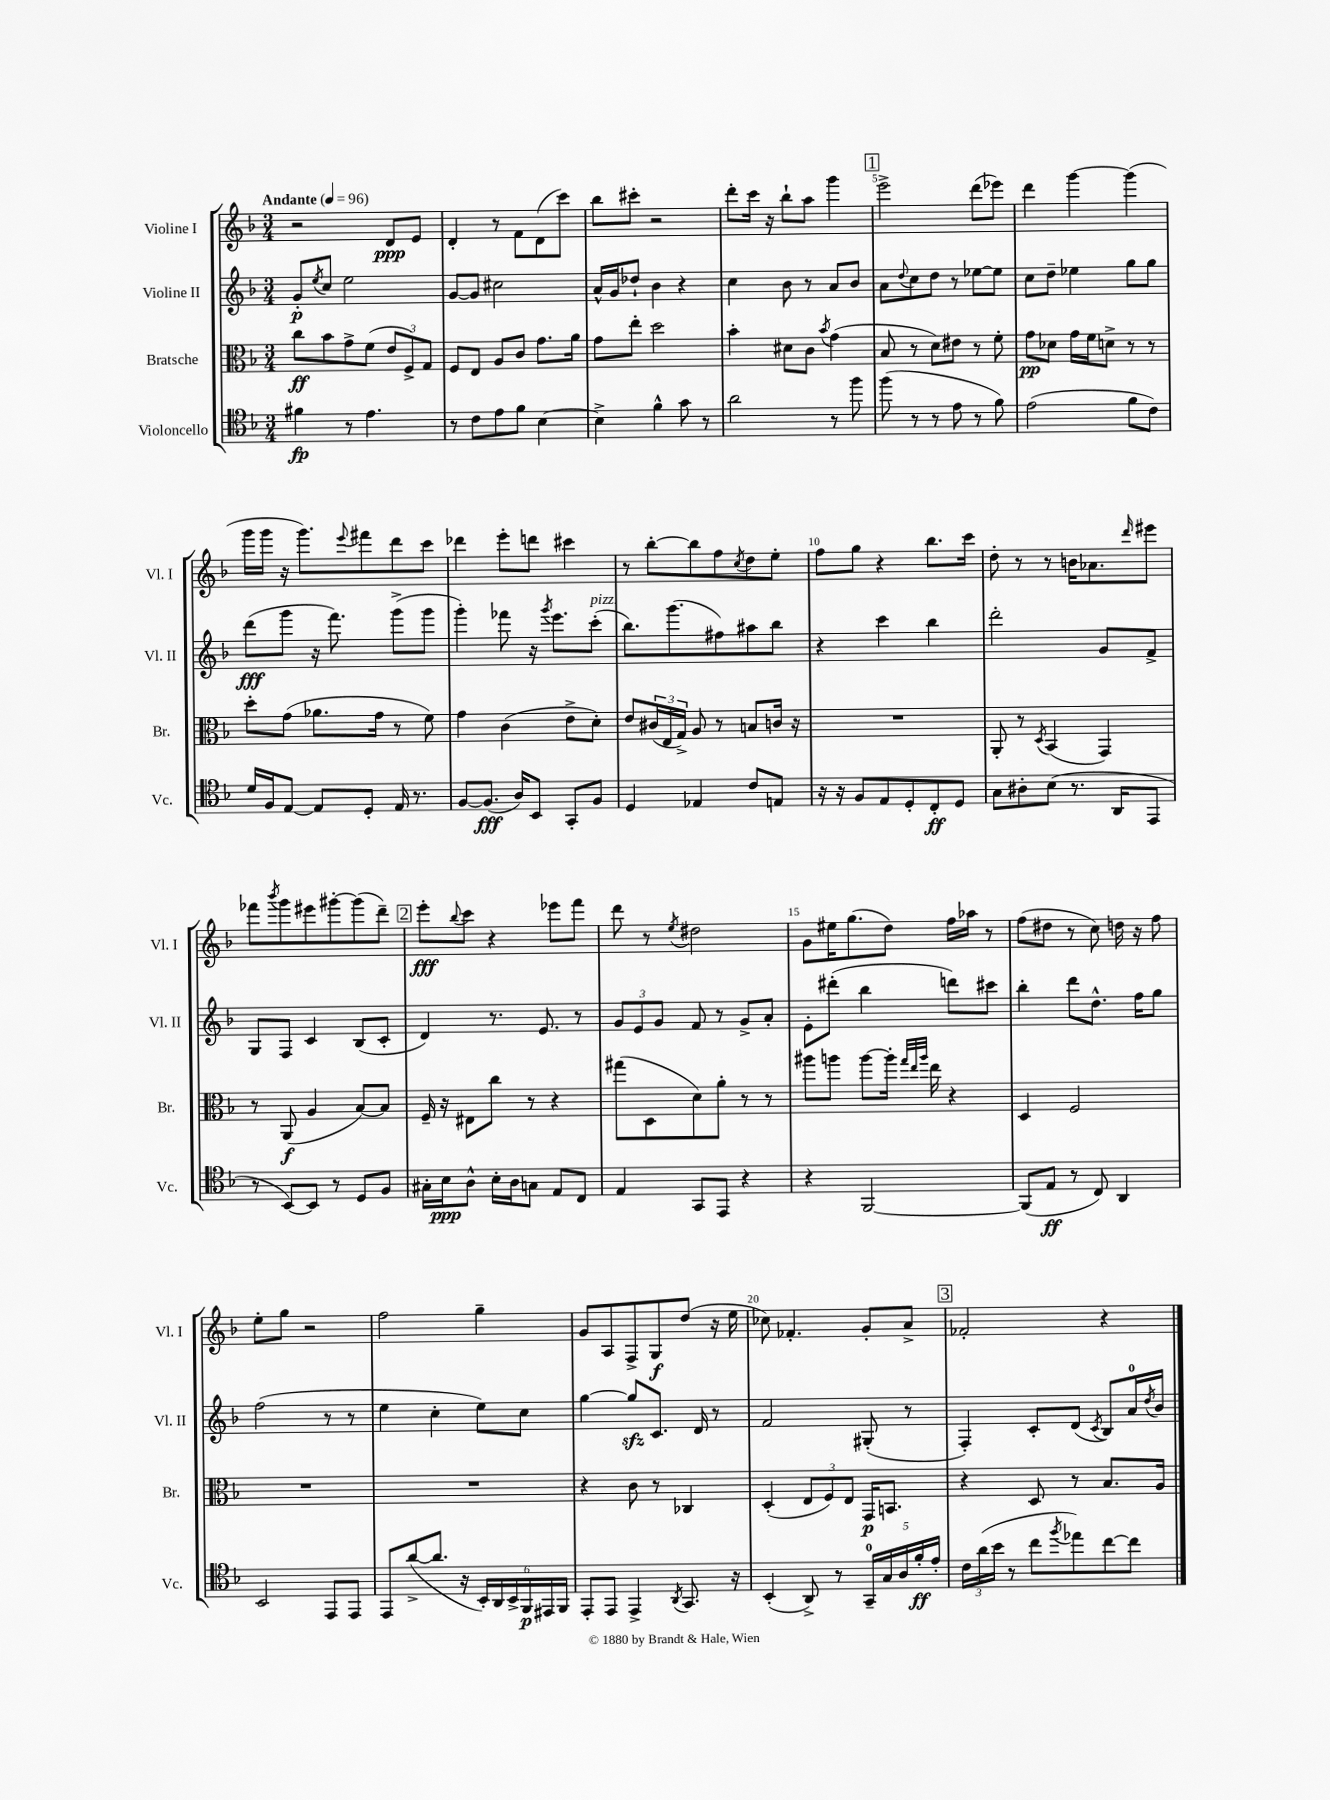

**kern	**kern	**kern	**kern
*staff4	*staff3	*staff2	*staff1
*clefC4	*clefC3	*clefG2	*clefG2
*k[b-]	*k[b-]	*k[b-]	*k[b-]
*M3/4	*M3/4	*M3/4	*M3/4
*MM96	*MM96	*MM96	*MM96
4f#	8cc	8g'	2r
.	.	8qee	.
.	8b-	8cc	.
8r	8g^	2ee	.
4.e	(8f	.	.
.	12e	.	8d
.	12F^)	.	.
.	.	.	8e
.	12G	.	.
=	=	=	=
8r	8F	[8g	4d'
8c	8E	8g]	.
8e	8A	2cc#	8r
8f	8c	.	8f
[4B-	8.g	.	(8d
.	.	.	8ccc)
.	16a	.	.
=	=	=	=
4B-^]	8g	16a^^	8bb-
.	.	16g	.
.	8ee'	8dd-`	8ccc#'
4f^^	2dd	4b-	2r
8g	.	4r	.
8r	.	.	.
=	=	=	=
2a	4b-'	4cc	8ddd'
.	.	.	16ccc
.	.	.	16r
.	8d#	8b-	8bb-`
.	8c	8r	8aa
.	8qb-	.	.
8r	(4g	8a	4ggg
8ff	.	8b-	.
=	=	=	=
(8ff	8B-	8a	2eee^
.	.	8qqdd	.
8r	8r	8cc	.
8r	8d)	8dd	.
8e	8e#	8r	.
8r	8r	[8ee-	(8ddd
8f)	8f'	8ee-]	8eee-)
=	=	=	=
(2e	8g	8cc	4ddd
.	8d-	8dd~	.
.	16g	4ee-	[4ggg
.	16f	.	.
.	8d^	.	.
8f	8r	8gg	(4ggg]
8c)	8r	8gg	.
=	=	=	=
16d	8dd'	(8ddd	16ggg
16F	.	.	16ggg
[8E	(8g	8ggg	16r
.	.	.	8.ggg)
8E]	8.a-	16r	.
.	.	8.fff)	.
.	.	.	8qqeee
8D'	.	.	8fff#
.	16g	.	.
16E	8r	(8ggg^	8ddd
8.r	.	.	.
.	8f)	8ggg	8ccc
=	=	=	=
[8F	4g	4ggg')	4ddd-
(8.F]	.	.	.
.	(4c	8fff-	8eee'
16A)	.	.	.
8BB-	.	16r	8ddd
.	.	8qggg	.
.	.	8.eee	.
8GG'	8e^	.	4ccc#
8F	8d')	(8ccc'	.
=	=	=	=
4D	8e	8.bb-)	8r
.	(24c#	.	[8bb-'
.	24E	.	.
.	.	(8.ggg	.
.	24G^)	.	.
4E-	8A	.	8bb-]
.	8r	8ff#)	8ff
.	.	.	8qcc
8c	8B	8aa#	8dd
8E	16c	8bb-	8ee'
.	16r	.	.
=	=	=	=
16r	2.r	4r	8ff
16r	.	.	.
8F	.	.	8gg
8E	.	4ccc	4r
8D'	.	.	.
8C'	.	4bb-	8.bb-
8D	.	.	.
.	.	.	16ccc
=	=	=	=
8G	8AA'	2ddd'	8dd'
8A#'	8r	.	8r
.	8qD	.	.
(8B-	(4BB-	.	8r
8.r	.	.	16b
.	.	.	8.a-
.	4GG)	8g	.
16AA	.	.	.
.	.	.	16qqddd
8EE	.	8f^	8eee#
=	=	=	=
8r	8r	8G	8fff-
.	.	.	8qbbb-
[8BB-)	(8AA	8F	8ggg
8BB-]	4A	4c	8eee#
8r	.	.	[8ggg#'
8D	[8B-)	(8B-	(8ggg#]
8F	8B-]	8c'	8ddd~)
=	=	=	=
16G#'	16F~	4d)	8eee'
16B-	16r	.	.
.	.	.	8qqbb-
8A^^	8E#	.	8ccc
16B-'	8cc	8.r	4r
16A	.	.	.
8G	8r	.	.
.	.	8.e	.
8E	4r	.	8eee-
8C	.	8r	8fff
=	=	=	=
4E	(8gg#	12g	8ddd
.	.	12e	.
.	8D	.	8r
.	.	12g	.
.	.	.	8qee
8GG	8d)	8f	2dd#
8EE	8a'	8r	.
4r	8r	8g^	.
.	8r	8a'	.
=	=	=	=
4r	8aa#	8e'	8g
.	8aa	(8ddd#'	16ee#
.	.	.	(8.gg
[2FF	[8aa	4bb-	.
.	16aa']	.	8dd)
.	32qqgg	.	.
.	32qqee	.	.
.	32qqaa	.	.
.	16ee	.	.
.	4r	8ddd)	16ff
.	.	.	16aa-
.	.	8ccc#	8r
=	=	=	=
(8FF]	4D	4bb-'	(8ff
8E	.	.	8dd#
8r	2F	8ddd	8r
8C)	.	8.dd^^	8cc)
4AA	.	.	16dd
.	.	16ff	16r
.	.	8gg	8ff
=	=	=	=
2BB-	2.r	(2ff	8ee'
.	.	.	8gg
.	.	.	2r
8EE	.	8r	.
8EE	.	8r	.
=	=	=	=
8EE	2.r	4ee	2ff
([8a^	.	.	.
8.a]	.	4cc'	.
16r	.	.	.
24BB-')	.	8ee)	4gg~
24AA	.	.	.
24BB-^	.	.	.
24FF	.	8cc	.
24EE#	.	.	.
24FF	.	.	.
=	=	=	=
8EE'	4r	[4gg	8g
8EE	.	.	8A
4EE^	8c	8gg]	8F^
.	8r	8.c	8G
8qAA	.	.	.
8.GG	4C-	.	(8dd
.	.	16d	.
.	.	8r	16r
16r	.	.	16ee
=	=	=	=
(4BB-'	(4D'	2f	8cc-)
.	.	.	4.f-'
8AA^)	12E	.	.
.	12F)	.	.
8r	.	.	.
.	12E	.	.
20GG~	16GG	(8G#'	8g'
20G	.	.	.
.	8.BB	.	.
20A	.	.	.
.	.	8r	8a^
20f'	.	.	.
20e'	.	.	.
=	=	=	=
24c	4r	4F')	2f-'
(24a	.	.	.
24b-	.	.	.
8r	.	.	.
8cc	8D	8c'	.
8qff	.	.	.
8ee-)	8r	(8d	.
.	.	8qc	.
[8cc	8.B-	8B-)	4r
8cc]	.	16a	.
.	.	8qdd	.
.	16A	16b-	.
==	==	==	==
*-	*-	*-	*-
